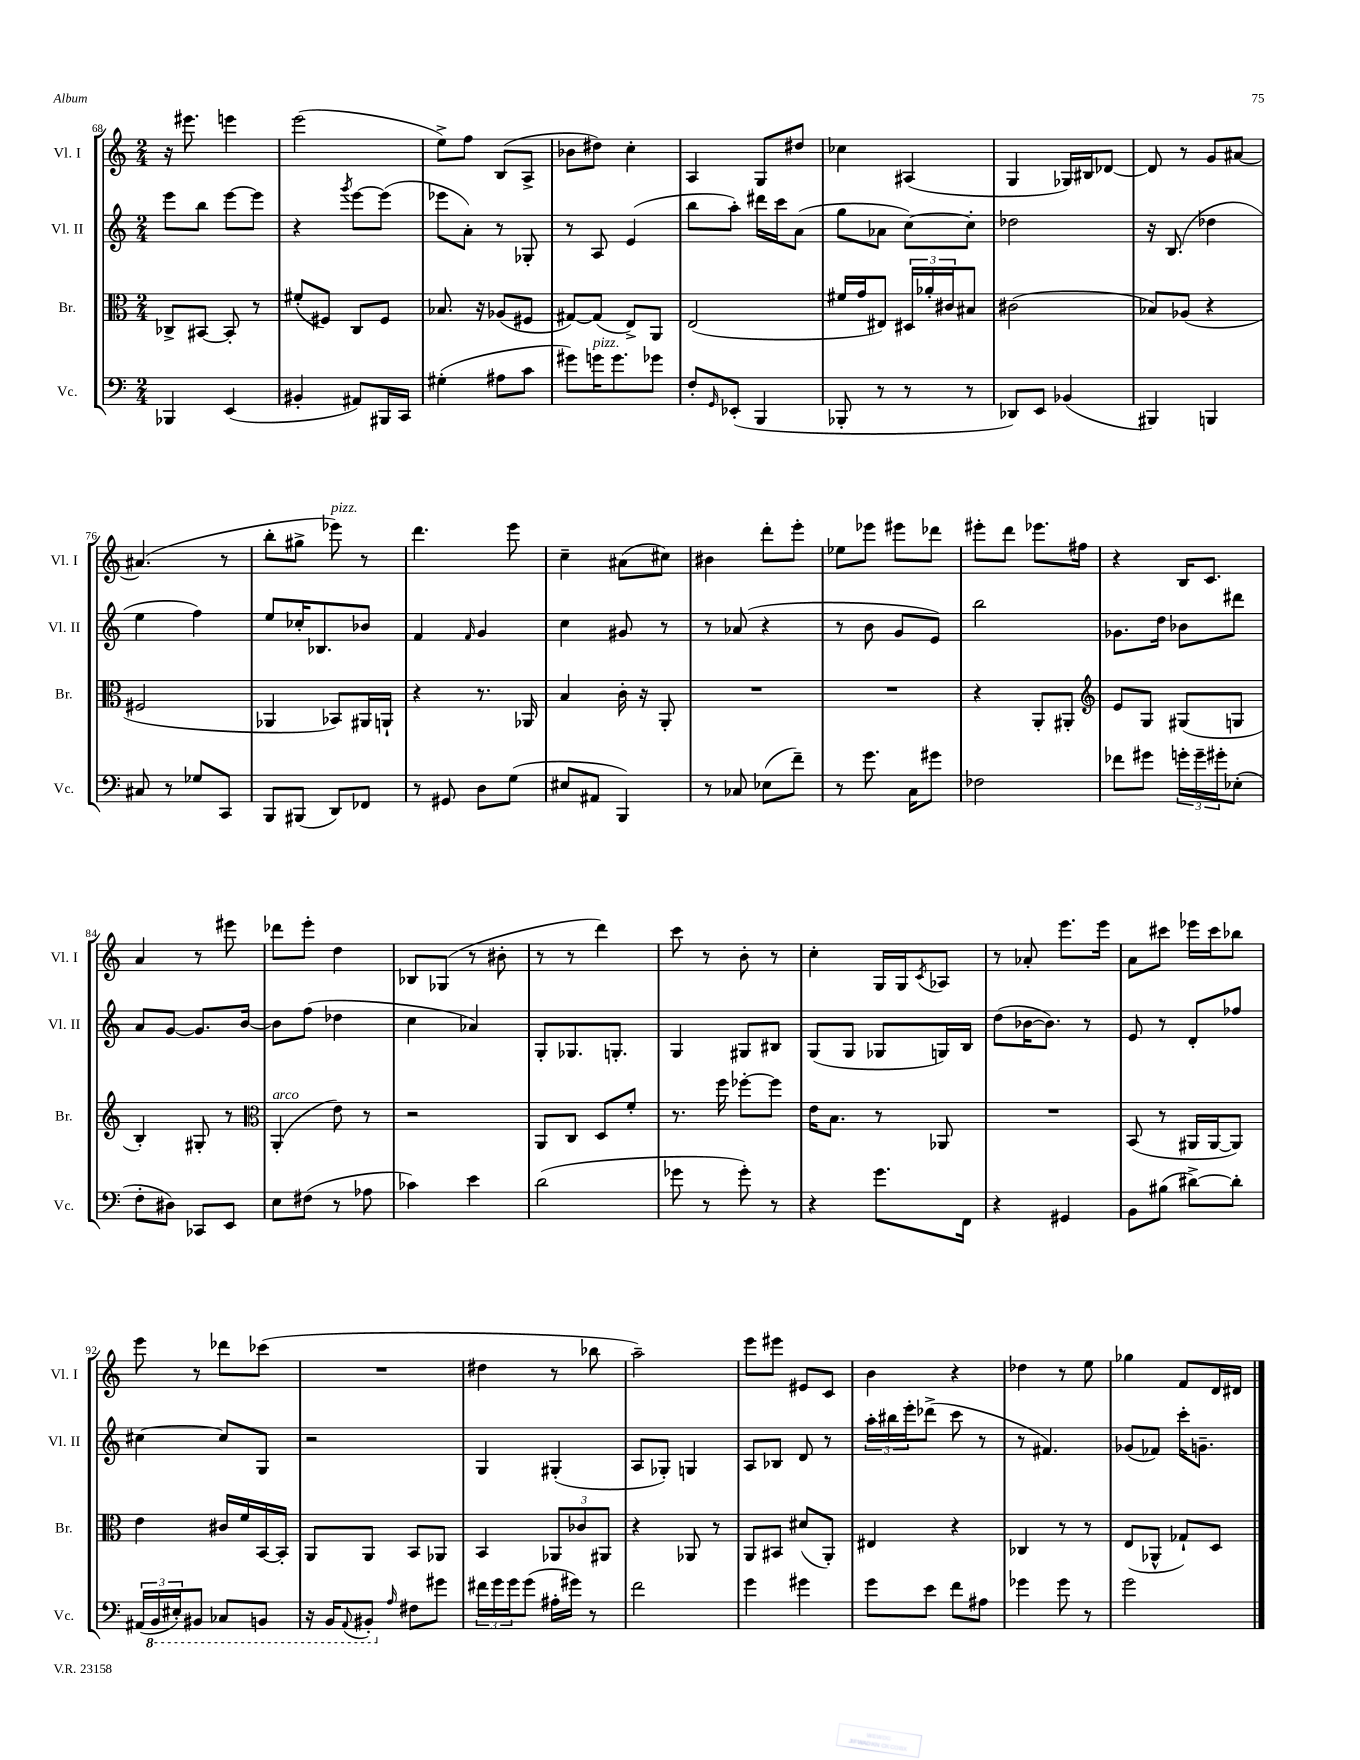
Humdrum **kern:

**kern	**kern	**kern	**kern
*staff4	*staff3	*staff2	*staff1
*clefF4	*clefC3	*clefG2	*clefG2
*k[]	*k[]	*k[]	*k[]
*M2/4	*M2/4	*M2/4	*M2/4
4BBB-	8C-^	8eee	16r
.	.	.	8.eee#
.	[8BB#	8bb	.
(4EE	8BB#']	[8eee	4eee
.	8r	8eee]	.
=	=	=	=
4BB#'	(8f#'	4r	(2eee
.	8F#)	.	.
.	.	8qggg	.
8AA#)	8C	[8eee	.
16BBB#	8F#	(8eee]	.
16CC	.	.	.
=	=	=	=
(4G#'	8.B-	8eee-	8ee^)
.	.	8a')	8ff
.	16r	.	.
8A#	(8A-	8r	(8B
8c	8F#	8G-'	8A^
=	=	=	=
8g#)	[8G#)	8r	8b-
16g	(8G#]	8A	8dd#)
8.g	.	.	.
.	8E^)	(4e	4cc'
8g-	8AA	.	.
=	=	=	=
8F'	(2E	8bb	4A
16qqGG	.	.	.
(8EE-'	.	8aa')	.
4BBB	.	16ddd#	8G
.	.	16ccc	.
.	.	(8a	8dd#
=	=	=	=
8BBB-'	16f#	8gg	4cc-
.	16g	.	.
8r	8E#)	8a-	.
8r	24D#	[8cc)	(4A#
.	24a-'	.	.
.	24c#	.	.
8r	8B#	8cc']	.
=	=	=	=
8DD-)	(2c#	2dd-	4G
8EE	.	.	.
(4BB-	.	.	16G-)
.	.	.	16B#
.	.	.	[8d-
=	=	=	=
4BBB#)	8B-)	16r	8d-]
.	.	(8.B	.
.	(8A-	.	8r
4BBB	4r	4dd-	8g
.	.	.	[8a#
=	=	=	=
8C#	2F#	4ee	(4.a#]
8r	.	.	.
8G-	.	4ff)	.
8CC	.	.	8r
=	=	=	=
8BBB	4AA-	8ee	8bb'
(8BBB#	.	16cc-'	8gg#^
.	.	8.B-	.
8DD)	8BB-)	.	8eee-)
8FF-	16AA#	8b-	8r
.	16AA`	.	.
=	=	=	=
8r	4r	4f	4.ddd
8GG#	.	.	.
.	.	16qqf	.
8D	8.r	4g	.
(8G	.	.	8eee
.	16AA-	.	.
=	=	=	=
8E#	4B	4cc	4cc~
8AA#	.	.	.
4BBB)	16c'	8g#	(8a#
.	16r	.	.
.	8AA'	8r	8cc#)
=	=	=	=
8r	2r	8r	4b#
8C-	.	(8a-	.
(8E-	.	4r	8ddd'
8f~)	.	.	8eee'
=	=	=	=
8r	2r	8r	8ee-
8.g	.	8b	8eee-
.	.	8g	8eee#
16C	.	.	.
8g#	.	8e)	8ddd-
=	=	=	=
2F-	4r	2bb	8eee#'
.	.	.	8ddd
.	8AA'	.	8.eee-
.	8AA#'	.	.
.	.	.	16ff#
=	=	=	=
*	*clefG2	*	*
8f-	8e	8.g-	4r
8g#	8G	.	.
.	.	16dd	.
24g'	(8G#	8b-	16B
24g~	.	.	.
.	.	.	8.c
24g#'	.	.	.
(8E-'	8G	8ddd#	.
=	=	=	=
8F'	4B')	8a	4a
8D#)	.	[8g	.
8CC-	8G#'	8.g]	8r
8EE	8r	.	8eee#
.	.	[16b	.
=	=	=	=
*	*clefC3	*	*
8E	(4AA'	8b]	8ddd-
(8F#	.	(8ff	8eee'
8r	8e)	4dd-	4dd
8A-	8r	.	.
=	=	=	=
4c-)	2r	4cc	8B-
.	.	.	(8G-
4e	.	4a-)	8r
.	.	.	8b#'
=	=	=	=
(2d	8AA	8G'	8r
.	8C	8.G-	8r
.	8D	.	4ddd)
.	.	8.G'	.
.	8f'	.	.
=	=	=	=
8g-	8.r	4G	8ccc
8r	.	.	8r
.	16ff	.	.
8g-')	[8ff-'	8G#	8b'
8r	8ff-]	8B#	8r
=	=	=	=
4r	16e	(8G	4cc'
.	8.B	.	.
.	.	8G	.
8.g	8r	8G-	16G
.	.	.	16G
.	.	.	8qc
.	8AA-	16G)	8A-
16FF	.	16B	.
=	=	=	=
4r	2r	(8dd	8r
.	.	[16b-	8a-'
.	.	8.b-])	.
4GG#	.	.	8.eee
.	.	8r	.
.	.	.	16eee
=	=	=	=
8BB	(8BB	8e	8a
(8B#	8r	8r	8ccc#
[8d#^)	16AA#	8d'	16eee-
.	[16AA#	.	16ccc#
8d#']	8AA#])	8ff-	8bb-
=	=	=	=
(24AA#	4e	[4cc#	8eee
24BBB	.	.	.
24EE#')	.	.	.
8BBB#	.	.	8r
8CC-	16c#	8cc#]	8ddd-
.	16f	.	.
8BBB	[16BB	8G	(8ccc-
.	16BB']	.	.
=	=	=	=
16r	8AA	2r	2r
16BBB	.	.	.
8qqAAA	.	.	.
8BBB#'	8AA	.	.
16qqA	.	.	.
8F#	8BB	.	.
8g#	8AA-	.	.
=	=	=	=
24f#	4BB	4G	4dd#
24g	.	.	.
24g	.	.	.
(8g	.	.	.
16A#'	12AA-	(4G#'	8r
16g#)	.	.	.
.	12c-	.	.
8r	.	.	8bb-
.	12AA#	.	.
=	=	=	=
2f	4r	8A	2aa~)
.	.	8G-')	.
.	8AA-	4G	.
.	8r	.	.
=	=	=	=
4g	8AA	8A	8eee
.	8BB#	8B-	8eee#
4g#	(8d#	8d	8e#
.	8AA')	8r	8c
=	=	=	=
8g	4E#	24aa'	4b
.	.	24bb#	.
.	.	24eee'	.
8e	.	(8ddd-^	.
8f	4r	8ccc	4r
8A#	.	8r	.
=	=	=	=
4g-	4C-	8r	4dd-
.	.	4.f#)	.
8g-	8r	.	8r
8r	8r	.	8ee
=	=	=	=
2g	(8E	(8g-	4gg-
.	8AA-^^	8f-)	.
.	8G-`)	16ccc'	8f
.	.	8.g~	.
.	8D	.	16d
.	.	.	16d#
==	==	==	==
*-	*-	*-	*-
